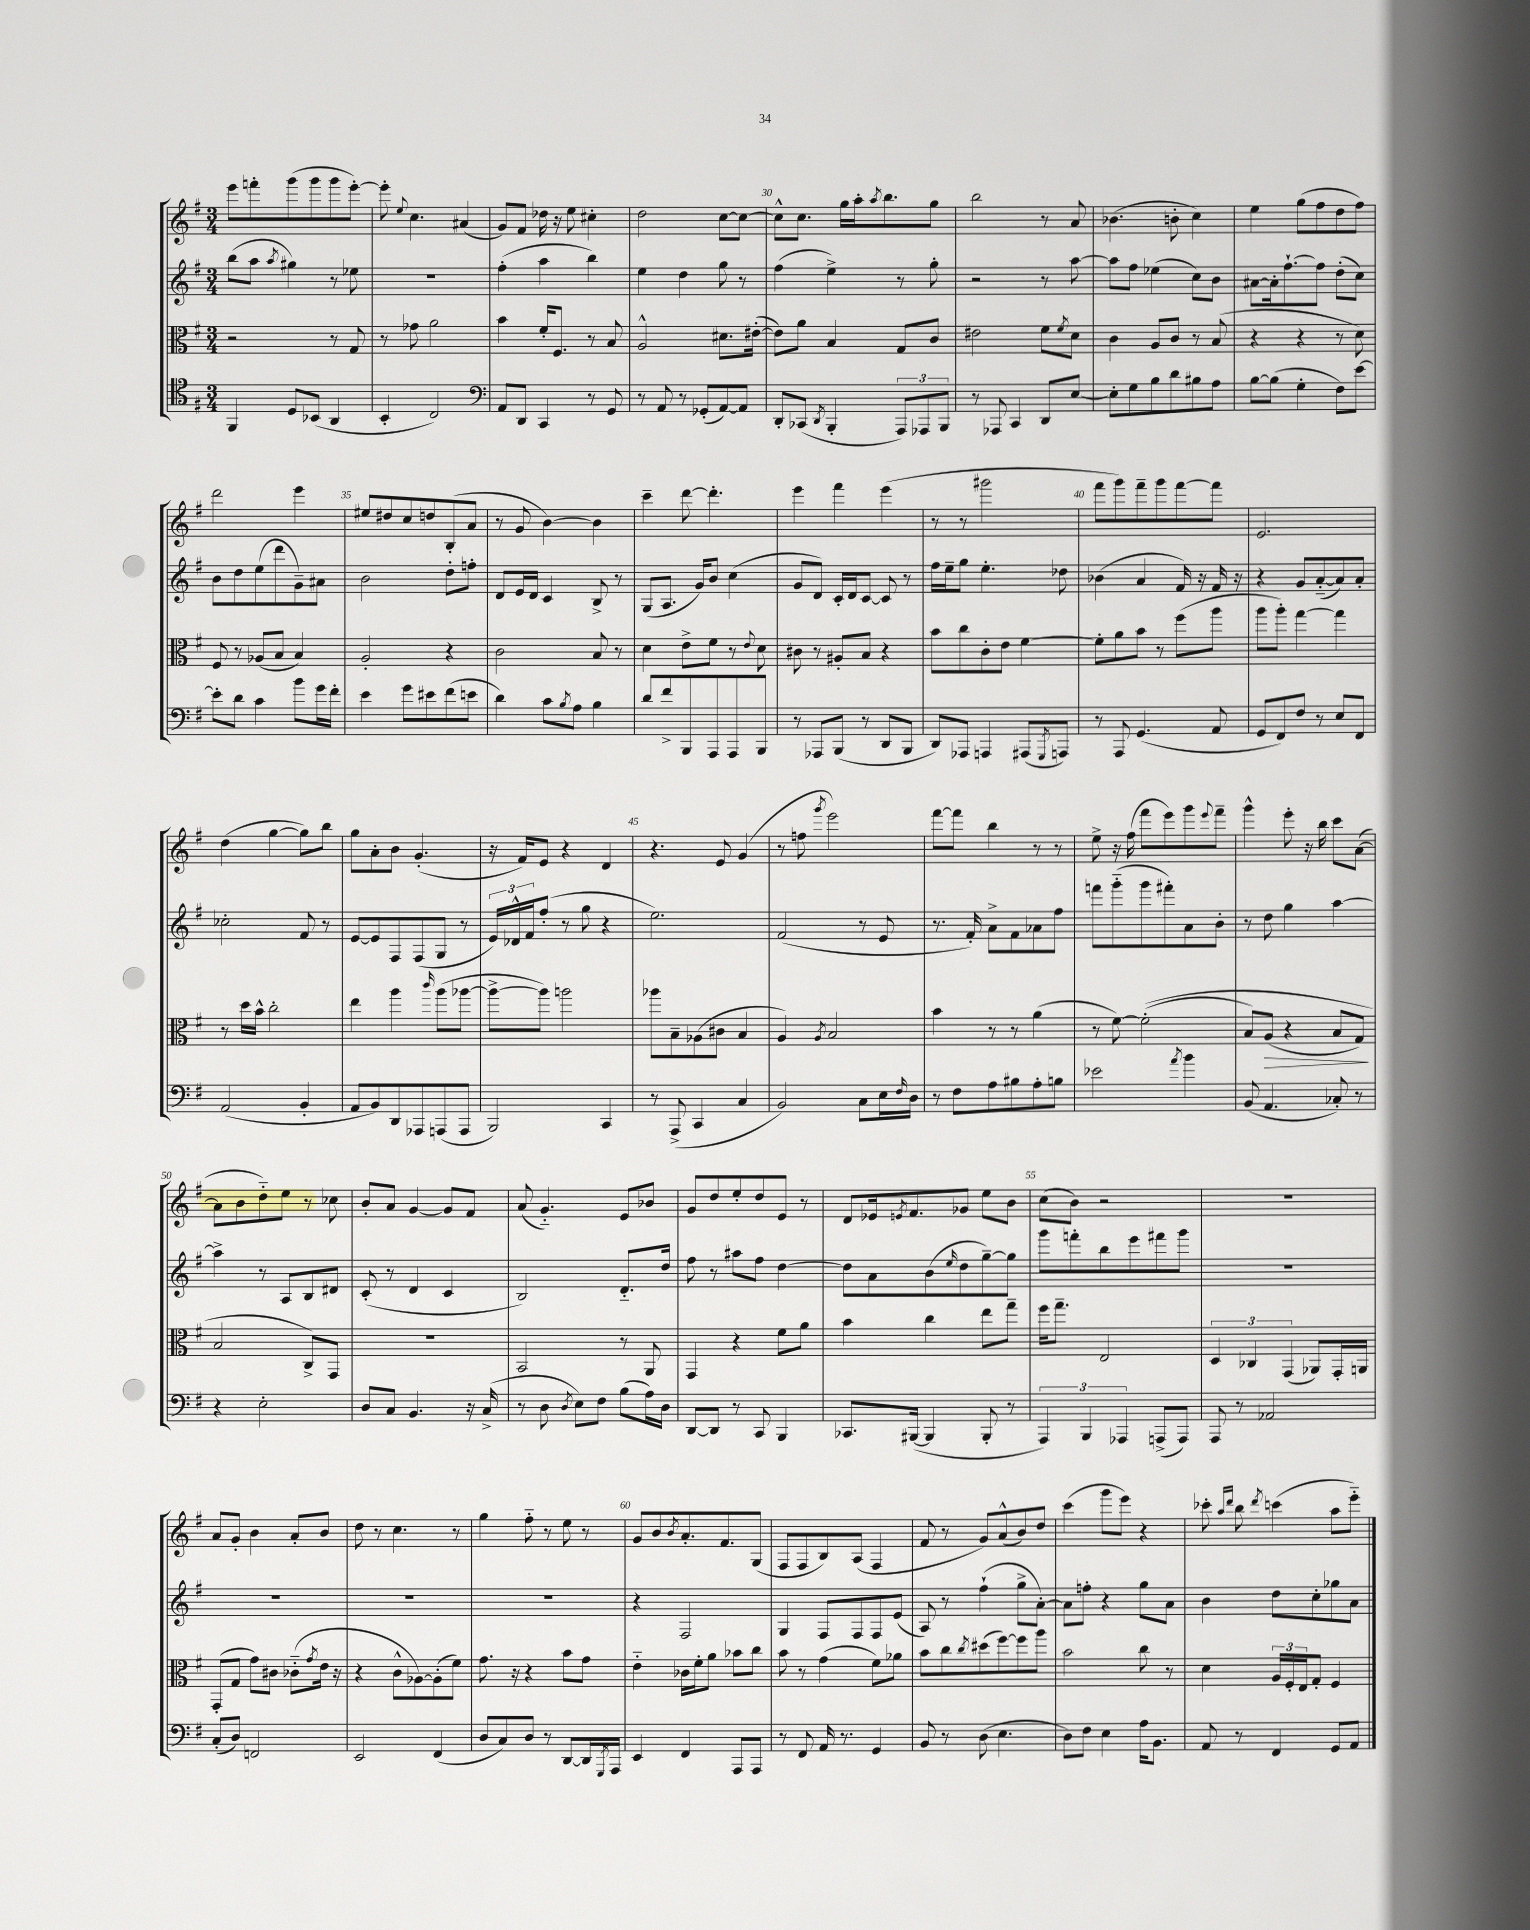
<<
\new StaffGroup <<
\new Staff = "s0" {
    \clef treble \key g \major \numericTimeSignature \time 3/4
    e'''8 f'''8-. g'''8( g'''8 g'''8 e'''8~-.) |
    e'''8-. \appoggiatura { e''8 } c''4. ais'4( |
    g'8) fis'8 des''16 r16 e''8 cis''4-. |
    d''2 c''8~ c''8~ |
    c''8-^ c''8. g''16 a''16-. \acciaccatura { a''8 } b''8. g''8 |
    b''2 r8 a'8 |
    bes'4.( b'8-. c''4) |
    e''4 g''8( fis''8 d''8 fis''8) |
    d'''2 e'''4 |
    eis''8 dis''8 c''8 d''8 b8-.( a'8 |
    r8 g'8 b'4~) b'4 |
    c'''4-- d'''8~ d'''4.-. |
    e'''4 fis'''4 e'''4( |
    r8 r8 gis'''2 |
    fis'''8 g'''8) fis'''8-- g'''8 fis'''8~ fis'''8 |
    e'2. |
    d''4( g''4~ g''8) b''8 |
    g''8 a'8-. b'8 g'4.-.( |
    r16 fis'16) e'8 r4 d'4 |
    r4. e'8 g'4( |
    r8 f''8 \acciaccatura { g'''8 } e'''2) |
    fis'''8~ fis'''8 b''4 r8 r8 |
    e''8-> r16 fis''16( fis'''8 e'''8) g'''8 \appoggiatura { e'''8 } fis'''8-- |
    g'''4-^ e'''8-. r16 b''16 c'''8 a'8~( |
    a'8 b'8 d''8-_) e''8 r8 ces''8 |
    b'8-. a'8 g'4~ g'8 fis'8 |
    a'8( g'4.-_) e'8 bes'8 |
    g'8 d''8 e''8-. d''8 e'8 r8 |
    d'8 ees'16 \acciaccatura { e'8 } fis'8. ges'8 e''8 b'8 |
    c''8( b'8) r2 |
    R2. |
    a'8 g'8-. b'4 a'8-. b'8 |
    d''8 r8 c''4. r8 |
    g''4 fis''8-_ r8 e''8 r8 |
    g'8 b'8 \acciaccatura { b'8 } a'8.-. fis'8. g8( |
    fis8 fis8 b8) a8( fis4 |
    fis'8 r8 g'8) a'8-^( b'8) d''8 |
    c'''4( g'''8 e'''8) r4 |
    ces'''8-. \grace { a''16 d'''16 } b''8 \acciaccatura { d'''8 } c'''4( a''8 e'''8-_) \bar "|." |
}
\new Staff = "s1" {
    \clef treble \key g \major \numericTimeSignature \time 3/4
    b''8( a''8 \acciaccatura { a''8 } gis''4) r8 ees''8 |
    R2. |
    fis''4-.( a''4 b''4) |
    e''4 d''4 g''8 r8 |
    fis''4( e''4->) r8 g''8-. |
    r2 r8 a''8~ |
    a''8 fis''8 ees''4( c''8) b'8 |
    ais'8~ ais'16-. fis''8.~-! fis''8 d''8-.( c''8) |
    b'8 d''8 e''8( d'''8 g'8--) ais'8 |
    b'2 d''8-. f''8-. |
    d'8 e'16 d'16 c'4 b8-> r8 |
    g8( a8. g'16) b'8 c''4( |
    g'8 d'8) c'16-. d'16 c'8~ c'8 r8 |
    fis''16 e''16-- g''8 e''4.-. des''8 |
    bes'4( a'4 fis'16) r16 fis'16 r16 |
    r4 g'8 a'8~-_( a'8) a'8-. |
    ces''2-. fis'8 r8 |
    e'8~ e'8 fis8 fis8( g8 r8 |
    \tuplet 3/2 { e'16) des'16-^ fis'16 } fis''8-.( r8 g''8 r4 |
    e''2.) |
    fis'2( r8 e'8 |
    r8. fis'16-.) a'8-> fis'8 aes'8 fis''8 |
    f'''8 g'''8-_( g'''8 fis'''8-.) a'8 b'8-. |
    r8 d''8 g''4 a''4~ |
    a''4-> r8 a8 b8 dis'8 |
    c'8-.( r8 d'4 c'4 |
    b2) d'8.-_ d''16 |
    fis''8 r8 ais''8 fis''8 d''4~ |
    d''8 a'8 b'8( \grace { e''16 } d''8 g''8~--) g''8 |
    g'''8 f'''8-. b''8 e'''8 fis'''8 g'''8 |
    R2. |
    R2. |
    R2. |
    R2. |
    r4 fis2 |
    g4 fis8 fis8 fis8 e'8( |
    a8) r8 fis''4-!( g''8-> a'8~-.) |
    a'8 f''8-. r4 g''8 a'8 |
    b'4 d''8 c''8-. ges''8 a'8 \bar "|." |
}
\new Staff = "s2" {
    \clef alto \key g \major \numericTimeSignature \time 3/4
    r2 r8 g8 |
    r8 ges'8 a'2 |
    b'4 fis'16-. fis8. r8 b8 |
    a2-^ dis'8. eis'16~-.( |
    eis'8) a'8 b4 g8 c'8 |
    eis'2 fis'8 \acciaccatura { fis'8 } d'8 |
    c'4 a8 c'8 r8 b8( |
    r4 r4 r8 d'8) |
    fis8 r8 aes8( b8 b4) |
    a2-. r4 |
    c'2 b8 r8 |
    d'4 e'8-> fis'8 r8 \appoggiatura { e'8 } d'8 |
    cis'8 r8 ais8-. b8 r4 |
    b'8 c''8 c'8-. e'8 fis'4~ |
    fis'8-. a'8 b'8 r8 fis''8( a''8 |
    a''8 a''8-.) g''4~ g''4 |
    r8 d''16 b'16-^ c''2-. |
    e''4 a''4 \grace { c'''16 } a''8( aes''8~ |
    aes''8~-> aes''8) a''2 |
    aes''8 b8-- aes8( cis'8 b4 |
    a4) \acciaccatura { a8 } b2 |
    b'4 r8 r8 a'4( |
    r8 fis'8~) fis'2-.(\( |
    b8) a8\>( r4 b8 g8\!) |
    b2 c8->\) g,8 |
    R2. |
    b,2 r8 a,8 |
    g,4 r4 fis'8 a'8 |
    b'4 c''4 e''8 g''8-- |
    fis''16 g''8.-- e2 |
    \tuplet 3/2 { d4 ces4 g,4( } aes,8) g,16-. a,16 |
    g,8-.( g8 g'8) cis'8 ces'8-_( \acciaccatura { g'8 } e'16 r16 |
    r4 c'8-^ aes8~) aes8-.( fis'8) |
    g'8. r16 r4 b'8 g'8 |
    e'4-_ ces'16 fis'16-. a'8 bes'8 c''8 |
    b'8 r8 g'4( fis'8) aes'8 |
    b'8 c''8 \acciaccatura { c''8 } dis''8( fis''8~) fis''8 a''8 |
    b'2 c''8 r8 |
    d'4 \tuplet 3/2 { a16 fis16-. e16 } g8-. fis4 \bar "|." |
}
\new Staff = "s3" {
    \clef tenor \key g \major \numericTimeSignature \time 3/4
    fis,4 d8 bes,8( a,4 |
    b,4-. c2) |
    \clef bass a,8 d,8 c,4 r8 g,8 |
    r8 a,8 r8 ges,8-.( a,8~) a,8 |
    d,8-. ces,8( \acciaccatura { d,8 } b,,4-. \tuplet 3/2 { a,,8) aes,,8 b,,8 } |
    r8 aes,,8 c,4 d,8 e8~ |
    e8-. g8 b8 d'8 bis8 a8 |
    b8~ b8( g4-. fis8) e'8~ |
    e'8-. d'8 c'4 b'8 g'16 fis'16-. |
    e'4 g'8 eis'8 fis'8( e'8 |
    d'4) c'8 \acciaccatura { b8 } a8 b4 |
    d'8 fis'8-> b,,8 a,,8 a,,8 b,,8 |
    r8 aes,,8 b,,8( r8 d,8 b,,8 |
    d,8) aes,,8 a,,4 ais,,8( \acciaccatura { g,,8 } a,,8) |
    r8 a,,8 g,4.( a,8 |
    g,8 fis,8) fis8 r8 e8 fis,8 |
    a,2( b,4-. |
    a,8 b,8) d,8 aes,,8 a,,8( a,,8 |
    b,,2) c,4 |
    r8 a,,8->( c,4 c4 |
    b,2) c8 e16 \grace { fis16 } d16 |
    r8 fis8 a8 bis8 a8-. b8 |
    ees'2 \acciaccatura { a'8 } b'4 |
    b,8( a,4. ces8-.) r8 |
    r4 e2-. |
    d8 c8 b,4. r16 c16->( |
    r8 d8 \acciaccatura { d8 } e8) fis8 b8( a16) d16 |
    d,8~ d,8 r8 c,8 b,,4 |
    ces,8. bis,,16~( bis,,4 bis,,8-. r8 |
    \tuplet 3/2 { a,,4) b,,4 aes,,4 } a,,8->( a,,8) |
    a,,8 r8 aes,2 |
    c8-.( d8) f,2 |
    e,2 fis,4( |
    d8 c8) d8 r8 d,8~ d,16 \acciaccatura { g,,8 } a,,16 |
    e,4 fis,4 a,,8 a,,8 |
    r8 fis,8 a,16 r8. g,4 |
    b,8 r8 d8( e4. |
    d8) fis8 e4 a16 b,8. |
    a,8 r8 fis,4 g,8 a,8 \bar "|." |
}
>>
>>
\layout { \context { \Score currentBarNumber = #26 \override BarNumber.break-visibility = ##(#f #t #t) barNumberVisibility = #(every-nth-bar-number-visible 5) } }
